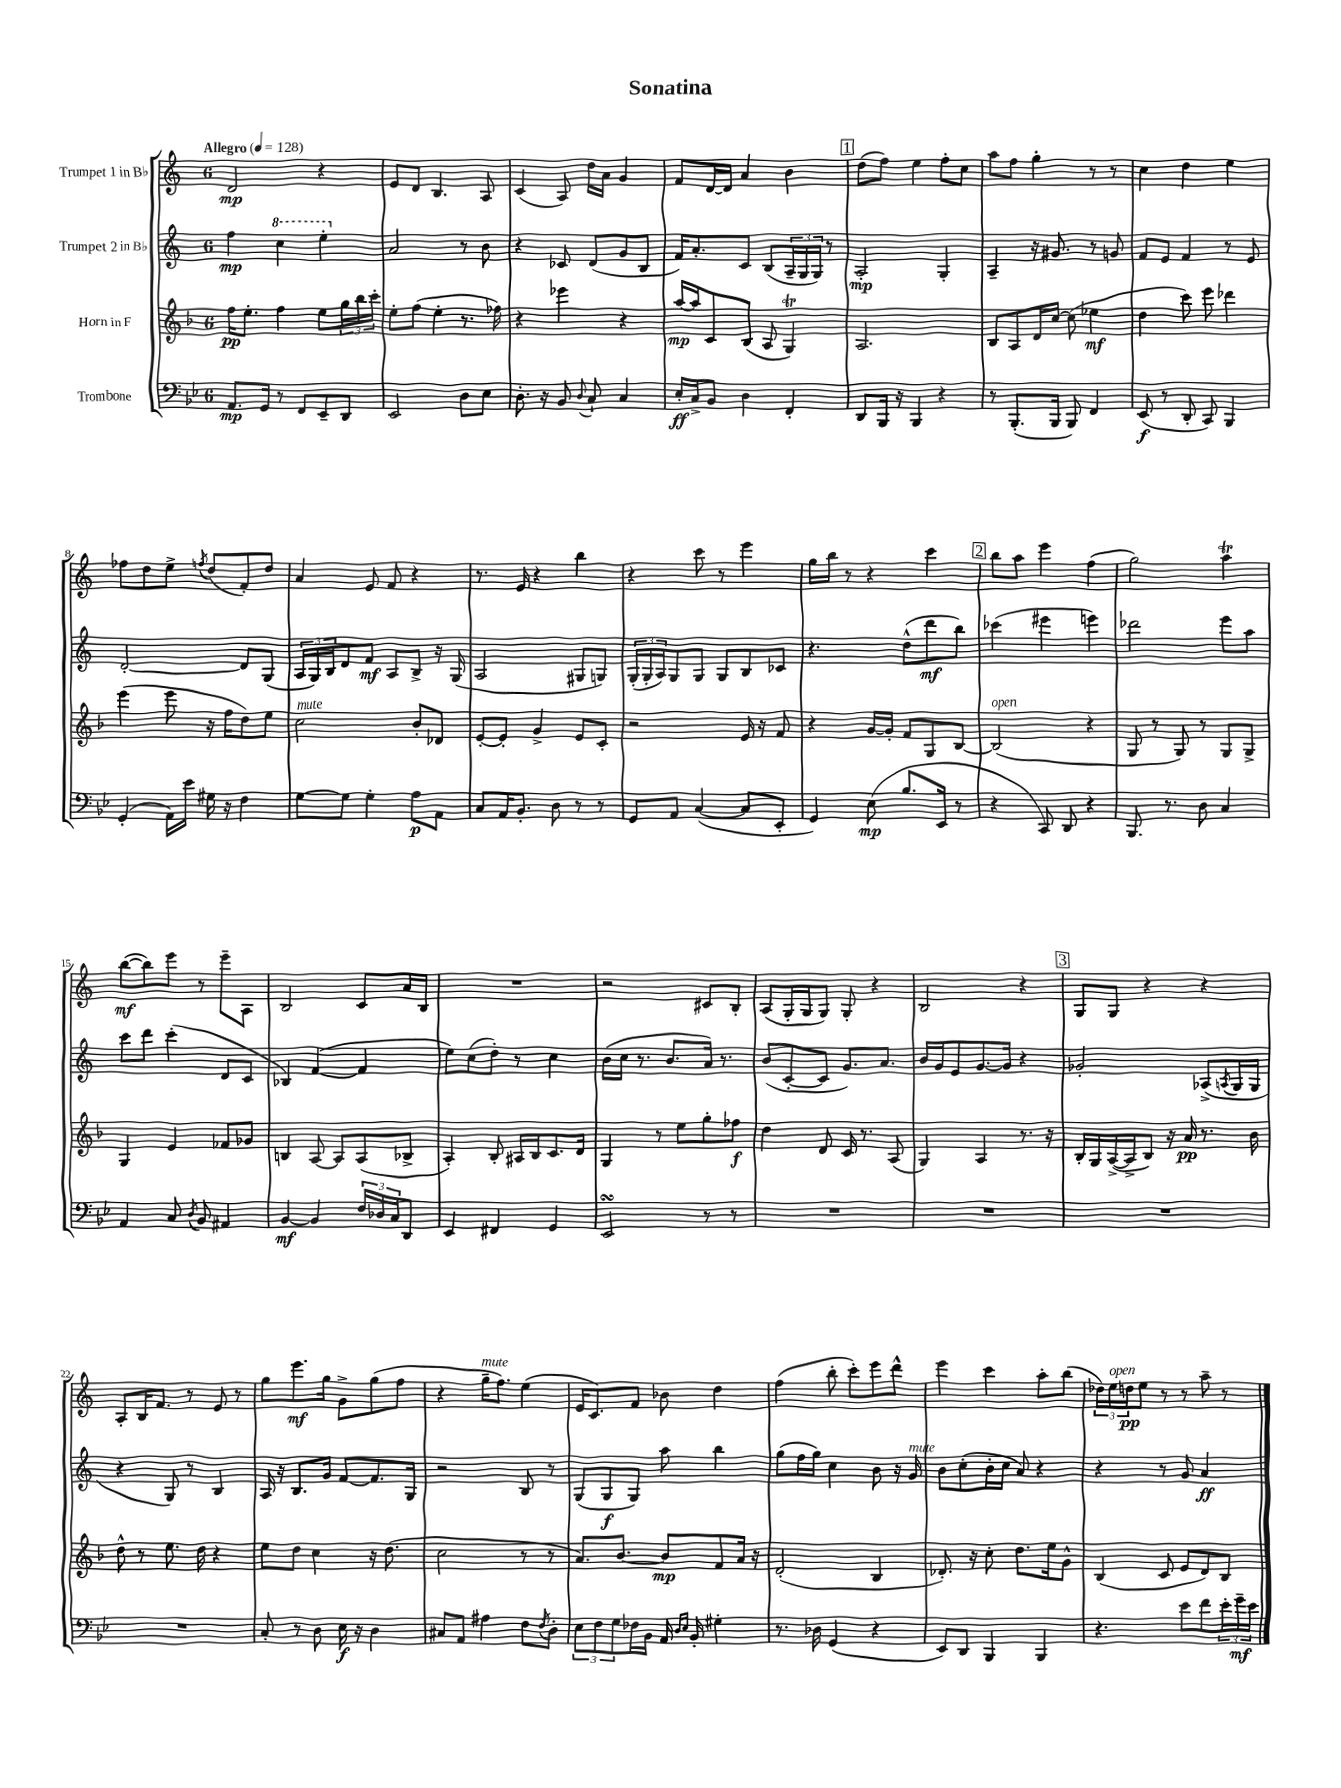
\header { title = "Sonatina" }
<<
\new StaffGroup <<
\new Staff = "s0" \with { instrumentName = "Trumpet 1 in Bb" } {
    \clef treble \key c \major \once \override Staff.TimeSignature.style = #'single-digit \time 6/8 \tempo "Allegro" 4 = 128
    d'2\mp r4 |
    e'8 d'8 b4. a8 |
    c'4( a8) d''16 a'16 g'4 |
    f'8 d'16~ d'16 a'4 b'4 |
    \mark \markup { \box "1" } d''8( f''8) e''4 f''8-. c''8 |
    a''8 f''8 g''4-. r8 r8 |
    c''4 d''4 e''4 |
    fes''8 d''8 e''8-> \acciaccatura { f''8 } d''8( f'8-.) d''8 |
    a'4 e'8 f'8 r4 |
    r8. e'16 r4 b''4 |
    r4 c'''8 r8 e'''4 |
    g''16 b''16 r8 r4 c'''4 |
    \mark \markup { \box "2" } b''8 a''8 e'''4 f''4( |
    g''2) a''4\trill |
    b''8~\mf( b''8) e'''8 r8 e'''8-- a8 |
    b2 c'8 a'16 b16 |
    R2. |
    r2 cis'8 b8-. |
    a8( g16-. g16 g8) g8-. r4 |
    b2 r4 |
    \mark \markup { \box "3" } g8 g8 r4 r4 |
    a8-. b16 f'8. r8 e'8 r8 |
    g''8 e'''8.\mf g''16 g'8-> g''8( f''8 |
    r4 g''16--^\markup { \italic "mute" } f''8.) e''4( |
    e'16 c'8.) f'8 bes'8 d''4 |
    f''4( b''8-. c'''8-.) e'''8 d'''8-^ |
    e'''4 c'''4 a''8-. b''8( |
    \tuplet 3/2 { des''16) e''16^\markup { \italic "open" } d''16\pp } e''8 r8 r8 a''8-- r8 \bar "|." |
}
\new Staff = "s1" \with { instrumentName = "Trumpet 2 in Bb" } {
    \clef treble \key c \major \once \override Staff.TimeSignature.style = #'single-digit \time 6/8
    f''4\mp \ottava #1 c'''4 e'''4-. \ottava #0 |
    a'2 r8 b'8 |
    r4 ces'8 d'8( g'8 b8 |
    f'16) a'8.-. c'8 b8( \tuplet 3/2 { a16-- g16 g16) } r8 |
    \mark \markup { \box "1" } a2-.\mp g4-. |
    a4-- r16 gis'8. r8 g'8 |
    f'8 e'8 f'4 r8 e'8 |
    d'2~-. d'8 g8( |
    \tuplet 3/2 { a16 g16) b16 } d'8 f'8\mf a8 b8-> r16 g16( |
    a2 gis8 g8) |
    \tuplet 3/2 { g16-.( g16-. a16) } g8 g8 g8 b8 ces'8 |
    r4. d''8-^( d'''8\mf b''8) |
    \mark \markup { \box "2" } ces'''4( eis'''4 e'''4) |
    des'''2 e'''8 a''8 |
    c'''8 d'''8 c'''4-.( d'8 c'8 |
    bes4) f'4~( f'4 |
    e''8) c''8( d''8-.) r8 c''4 |
    b'16( c''16 r8. b'8. a'16) r8. |
    b'8( c'8~-. c'8 g'8.) a'8. |
    b'16 g'16 e'8 g'8.~ g'16 r4 |
    \mark \markup { \box "3" } ges'2-. aes8->( \acciaccatura { a8 } g16 g16 |
    r4 g8) r8 b4 |
    a16 r16 b8. g'16 f'8~ f'8. g16 |
    r2 b8 r8 |
    g8( g8\f g8) a''8 b''4 |
    g''8( f''16 g''16) c''4 b'8 r16 g'16^\markup { \italic "mute" } |
    b'8 c''8-.( b'16-. c''16 a'8) r4 |
    r4 r8 g'8 a'4\ff \bar "|." |
}
\new Staff = "s2" \with { instrumentName = "Horn in F" } {
    \clef treble \key f \major \once \override Staff.TimeSignature.style = #'single-digit \time 6/8
    f''16\pp e''8.-. f''4 e''8 \tuplet 3/2 { g''16 bes''16 c'''16-. } |
    e''8-. f''8( e''4-. r8. fes''16) |
    r4 ees'''4 r4 |
    a''16~\mp a''16 c'8 bes8( a8 g4\trill) |
    \mark \markup { \box "1" } a2. |
    bes8 a8 d'16 c''16~ c''8( ees''4\mf |
    d''4 c'''8) e'''8 des'''4 |
    e'''4( e'''8 r16 f''16 d''8) e''8 |
    c''2^\markup { \italic "mute" } bes'8-. des'8 |
    e'8~-. e'8-. g'4-> e'8 c'8-. |
    r2 e'16 r16 f'8 |
    r4 g'16~ g'16-. f'8 g8 bes8~ |
    \mark \markup { \box "2" } bes2^\markup { \italic "open" }( r4 |
    g8 r8 g8) r8 g8 g8-> |
    g4 e'4 fes'8 ges'8 |
    b4 a8~ a8 a8( bes8-> |
    a4-.) bes8-. ais16 bes16 c'8. d'16 |
    g4 r8 e''8 g''8-. fes''8\f |
    d''4 d'8 c'16 r8. a8( |
    g4) a4 r8. r16 |
    \mark \markup { \box "3" } bes16-. g16 a16~->( a16-> bes8) r16 a'16\pp r8. bes'16 |
    d''8-^ r8 e''8. d''16 r4 |
    e''8 d''8 c''4 r16 d''8.( |
    c''2 r8 r8 |
    a'8.) bes'8.~ bes'8\mp f'8 a'16 r16 |
    d'2-.( bes4 |
    des'8.-.) r16 c''8-. d''8. e''16 g'8-^ |
    bes4( c'8 e'8 d'8) bes8 \bar "|." |
}
\new Staff = "s3" \with { instrumentName = "Trombone" } {
    \clef bass \key bes \major \once \override Staff.TimeSignature.style = #'single-digit \time 6/8
    a,8.\mp g,16 r8 f,8 ees,8-- d,8 |
    ees,2 d8 ees8 |
    d8.-. r16 bes,8 \appoggiatura { d8 } c8-! c4 |
    ees16-.\ff c16-> bes,8 d4 f,4-. |
    \mark \markup { \box "1" } d,8 bes,,16 r16 bes,,4 r4 |
    r8 bes,,8.-.( bes,,16 bes,,8) f,4 |
    ees,8\f( r8 d,8-. c,8) bes,,4 |
    g,4-.( a,16) ees'16 gis16 r16 f4 |
    g8~ g8 g4-. a8\p a,8 |
    c8 a,16 bes,8.-. d8 r8 r8 |
    g,8 a,8 c4~( c8 ees,8-. |
    g,4) ees8\mp( bes8. ees,16 r8 |
    \mark \markup { \box "2" } r4 c,8) d,8 r4 |
    bes,,8. r8. d8 c4 |
    a,4 c8 \acciaccatura { d8 } bes,8 ais,4 |
    bes,4~\mf bes,4 \tuplet 3/2 { f16 des16 c16 } d,8 |
    ees,4 fis,4 g,4 |
    ees,2\turn r8 r8 |
    R2. |
    R2. |
    \mark \markup { \box "3" } R2. |
    R2. |
    c8-. r8 d8 ees16\f r16 d4 |
    cis8 a,8 ais4 f8 \acciaccatura { f8 } d8-. |
    \tuplet 3/2 { ees8 f8 g8 } fes16 bes,16 a,16 \grace { d16 ees16 } bes,16-. gis4-. |
    r8. des16 g,4( r4 |
    ees,8) d,8 bes,,4 bes,,4 |
    r4. ees'8 f'8 \tuplet 3/2 { ees'16-. g'16--\mf ees'16 } \bar "|." |
}
>>
>>
